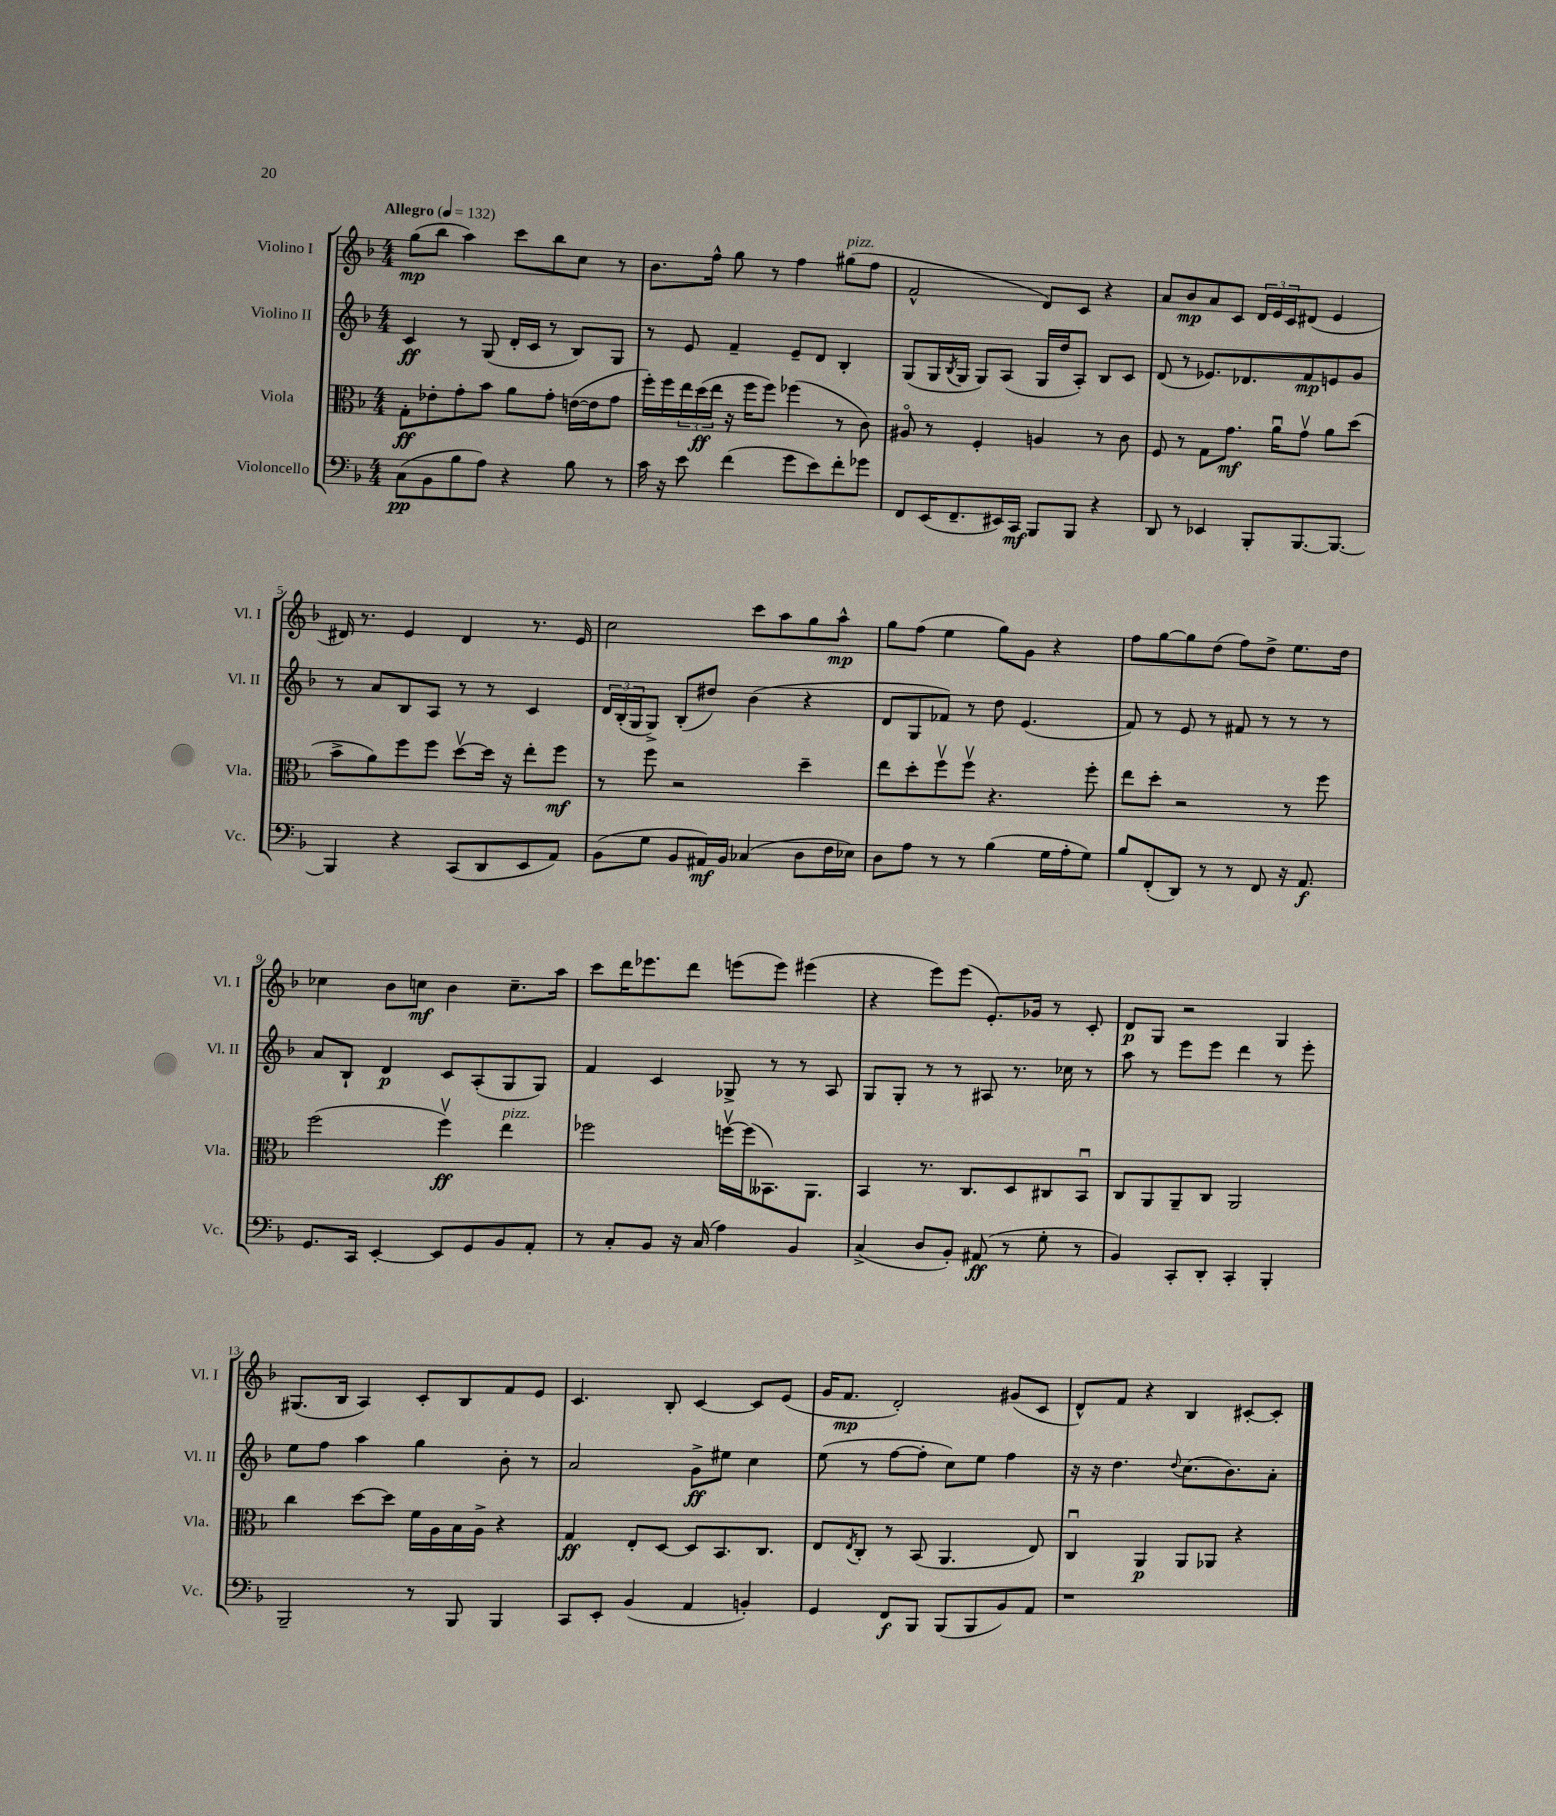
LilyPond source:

<<
\new StaffGroup <<
\new Staff = "s0" \with { instrumentName = "Violino I" shortInstrumentName = "Vl. I" } {
    \clef treble \key f \major \numericTimeSignature \time 4/4 \tempo "Allegro" 4 = 132
    g''8\mp( bes''8 a''4) c'''8 bes''8 c''8 r8 |
    bes'8. f''16-^ g''8 r8 f''4 gis''8^\markup { \italic "pizz." }( f''8 |
    f'2-^ d'8) c'8 r4 |
    a'8 bes'8\mp a'8 c'8 \tuplet 3/2 { d'16 e'16 c'16 } dis'8( e'4 |
    dis'16) r8. e'4 dis'4 r8. e'16 |
    c''2 c'''8 a''8 g''8 a''8-^\mp |
    g''8 f''8( e''4 g''8) g'8 r4 |
    f''8 g''8~ g''8 d''8( f''8) d''8-> e''8. d''16 |
    ces''4 bes'8 c''8\mf bes'4 c''8.-- a''16 |
    c'''8 d'''16 ees'''8. d'''8 e'''8( e'''8) eis'''4( |
    r4 e'''8) e'''8( e'8.-.) ges'16 r8 c'8-. |
    d'8\p g8 r2 g4 |
    gis8.( bes16 a4) c'8-. bes8 f'8 e'8 |
    c'4. bes8-. c'4~ c'8 e'8( |
    g'16 f'8.\mp d'2-.) gis'8( c'8 |
    d'8-^) f'8 r4 bes4 cis'8~-. cis'8-. \bar "|." |
}
\new Staff = "s1" \with { instrumentName = "Violino II" shortInstrumentName = "Vl. II" } {
    \clef treble \key f \major \numericTimeSignature \time 4/4
    c'4\ff r8 g8( d'16-. c'16 r8 bes8) g8 |
    r8 e'8 f'4-- e'8-- d'8 bes4-. |
    g8( g16 \acciaccatura { bes8 } g16 g8) a8( g16 d''16 a8-.) bes8 c'8 |
    d'8( r8 ees'8.) des'8. f'8\mp e'8 g'8 |
    r8 a'8 bes8 a8 r8 r8 c'4 |
    \tuplet 3/2 { d'16 bes16-.( g16 } g8->) bes8-.( dis''8) bes'4( r4 |
    d'8 g8 fes'8) r8 d''8 e'4.( |
    f'8) r8 e'8 r8 fis'8 r8 r8 r8 |
    a'8 bes8-! d'4\p c'8 a8-.( g8 g8) |
    f'4 c'4 ges8-> r8 r8 a8 |
    g8 g8-. r8 r8 ais8 r8. ces''16 r8 |
    a''8 r8 e'''8 e'''8 d'''4 r8 e'''8-. |
    e''8 f''8 a''4 g''4 bes'8-. r8 |
    a'2 g'8->\ff eis''8 c''4 |
    e''8( r8 f''8~ f''8-. c''8) e''8 f''4 |
    r16 r16 d''4. \appoggiatura { d''8 } c''8.( bes'8.) a'8-. \bar "|." |
}
\new Staff = "s2" \with { instrumentName = "Viola" shortInstrumentName = "Vla." } {
    \clef alto \key f \major \numericTimeSignature \time 4/4
    g8-.\ff ees'8-. g'8-. bes'8 a'8 g'8-. e'16~( e'16 g'8 |
    f''16-.) f''16 \tuplet 3/2 { e''16 d''16\ff( e''16 } r16 f''16 f''8) fes''4( r8 c'8) |
    ais8\flageolet r8 f4-. a4 r8 c'8 |
    f8 r8 g8 g'8.\mf a'16\downbow g'8\upbow a'8 d''8( |
    bes'8-> a'8) f''8 f''8 d''8~\upbow d''16 r16 e''8-. f''8\mf |
    r8 f''8 r2 d''4-- |
    e''8 d''8-. f''8\upbow f''8\upbow r4. f''8-. |
    e''8 d''8-. r2 r8 f''8 |
    f''2( f''4\upbow\ff) e''4^\markup { \italic "pizz." } |
    fes''2 f''16~\upbow f''16( beses,8.) a,8. |
    bes,4 r8. c8. d8 cis8 bes,8\downbow |
    c8 a,8 a,8-- c8 a,2 |
    c''4 d''8~ d''8 f'16 a16 bes16 a16-> r4 |
    g4\ff e8-. d8~ d8 bes,8. c8. |
    e8 \acciaccatura { e8 } c8-. r8 bes,8( a,4. e8) |
    c4\downbow a,4\p a,8 aes,8 r4 \bar "|." |
}
\new Staff = "s3" \with { instrumentName = "Violoncello" shortInstrumentName = "Vc." } {
    \clef bass \key f \major \numericTimeSignature \time 4/4
    c8\pp( bes,8 bes8 a8) r4 bes8 r8 |
    c'16 r16 e'8 f'4( g'8 e'8) f'8-. ges'8 |
    f,8 e,16( f,8.-- eis,16) c,16\mf bes,,8 bes,,8 r4 |
    d,8 r8 ees,4 bes,,8-. bes,,8.~ bes,,8.~ |
    bes,,4 r4 c,8( d,8 e,8 a,8) |
    bes,8( g8 bes,8 ais,16\mf) bes,16 ces4( d8 f16 ees16) |
    d8 a8 r8 r8 bes4( g16 a16-. g8) |
    bes8 f,8-.( d,8) r8 r8 f,8 r16 a,8.\f |
    g,8. c,16 e,4~-. e,8 g,8 bes,8 a,8-. |
    r8 c8-. bes,8 r16 c16( a4) bes,4 |
    c4->( d8 bes,8-.) ais,8\ff( r8 g8-. r8 |
    bes,4) c,8-. d,8-. c,4-. bes,,4-. |
    bes,,2-- r8 bes,,8 bes,,4 |
    c,8 e,8-. bes,4( a,4 b,4-.) |
    g,4 f,8\f bes,,8 bes,,8( bes,,8 bes,8) a,8 |
    r1 \bar "|." |
}
>>
>>
